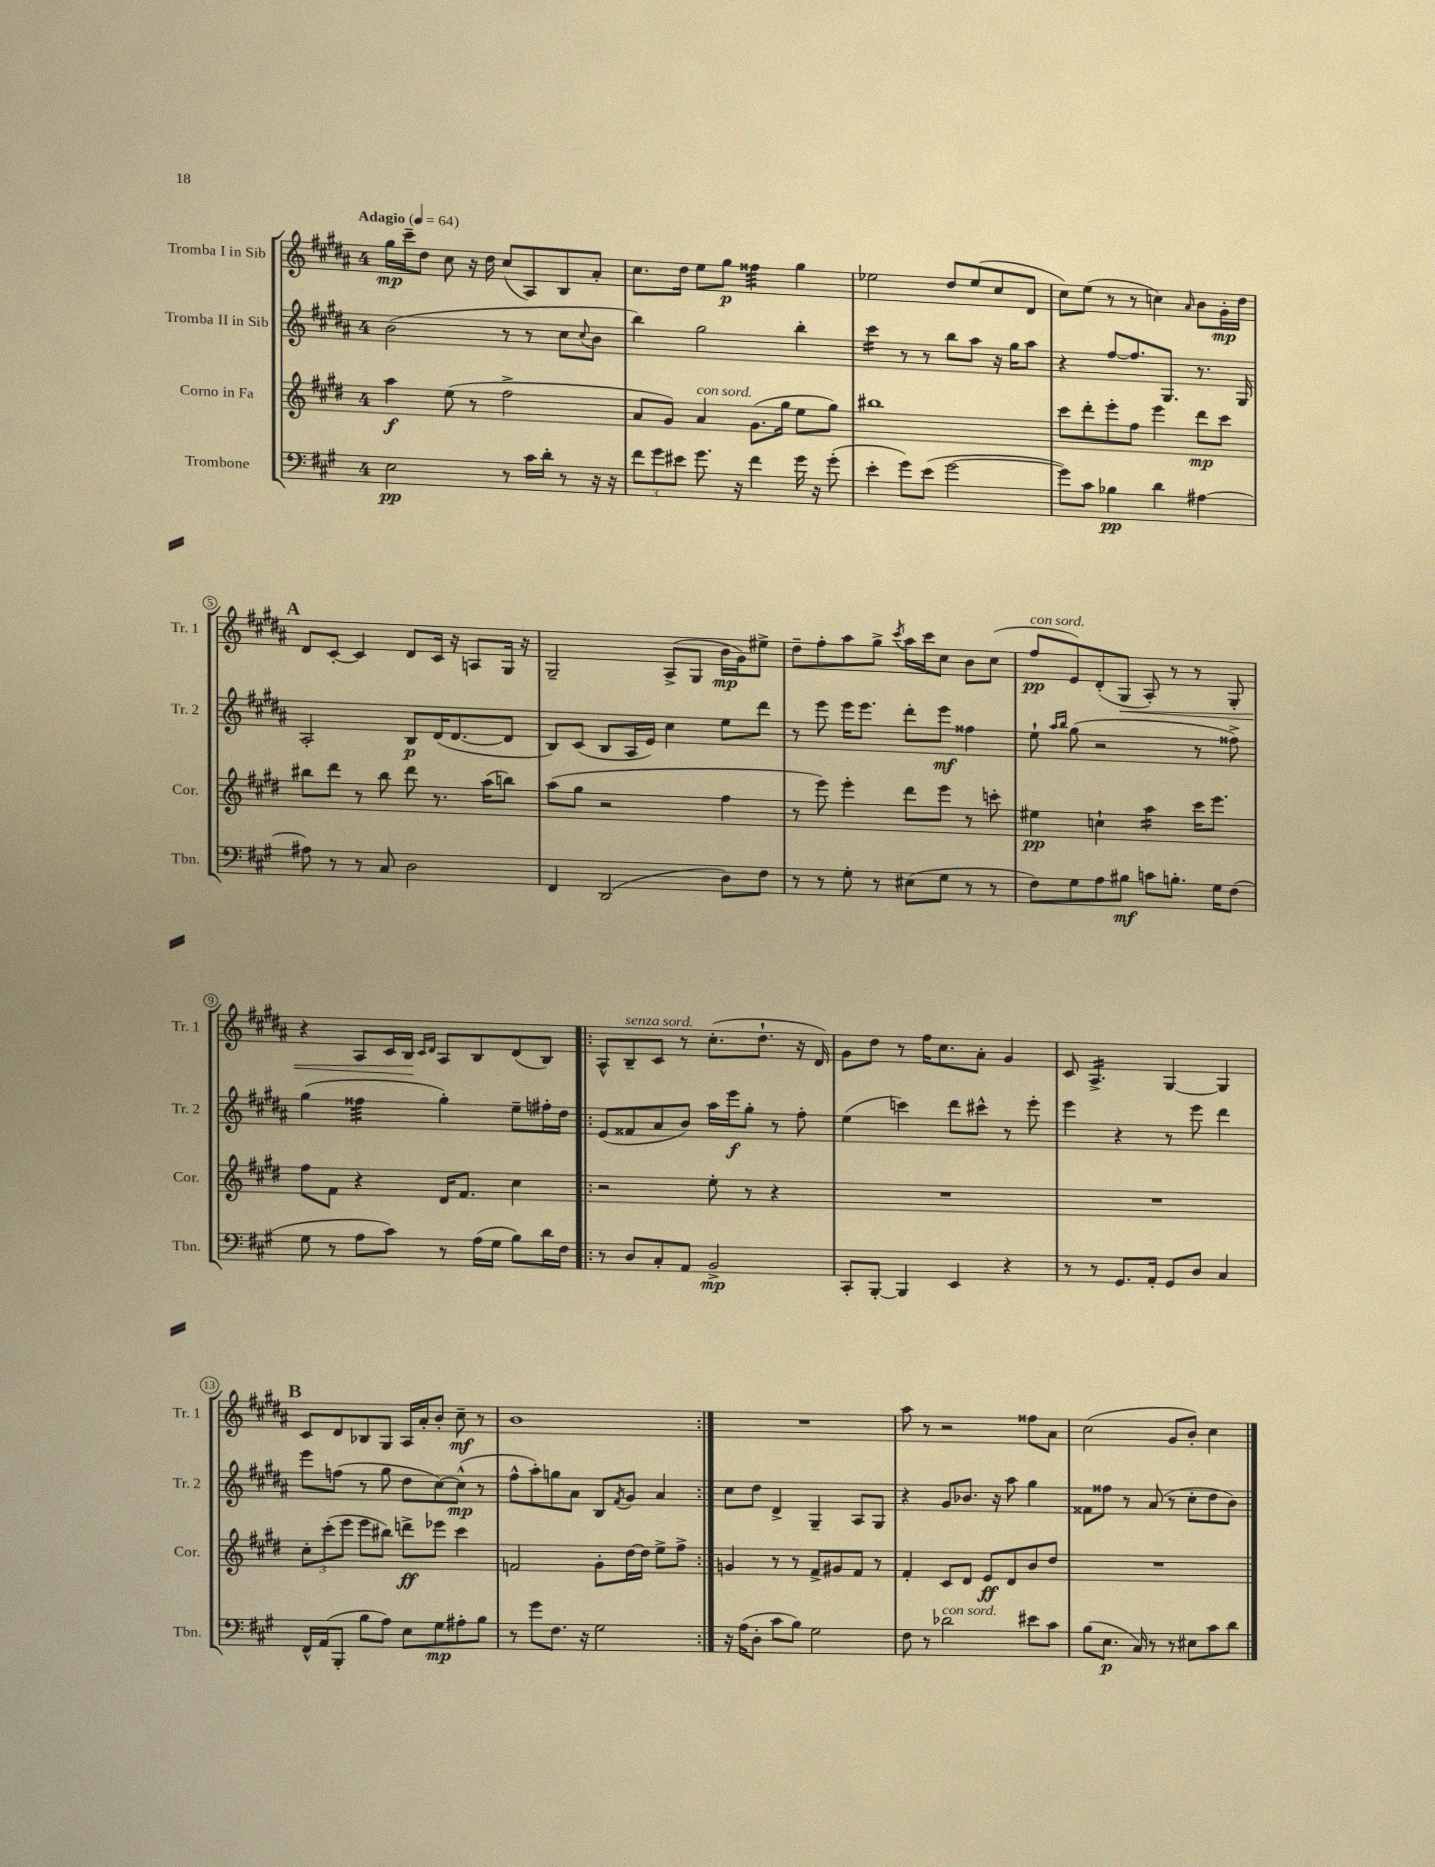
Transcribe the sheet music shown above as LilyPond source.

<<
\new StaffGroup <<
\new Staff = "s0" \with { instrumentName = "Tromba I in Sib" shortInstrumentName = "Tr. 1" } {
    \clef treble \key b \major \once \override Staff.TimeSignature.style = #'single-digit \time 4/4 \tempo "Adagio" 4 = 64
    gis''16\mp cis'''16-- dis''8 cis''8 r16 dis''16 cis''8( ais8) b8 ais'8-. |
    cis''8. dis''16 e''8 gis''8\p fisis''4:32 gis''4 |
    ees''2 dis''8 ees''8( cis''8 dis'8 |
    cis''8) e''8( r8 r8 c''4) \grace { ais'16 } b'8 gis'16-.\mp dis''16 |
    \mark \markup { \bold "A" } dis'8 cis'8~-. cis'4 dis'8 cis'16 r16 a8 gis16 r16 |
    gis2-- ais8->( gis8 b'16\mp gis'16) eis''8-> |
    dis''8-- fis''8-. ais''8 gis''8-> \acciaccatura { cis'''8 } ais''16 cis'''16 cis''8 b'8 cis''8( |
    fis''8\pp^\markup { \italic "con sord." } e'8) dis'8-.( gis8\< ais8-.) r8 r8 gis8-. |
    r4 ais8 cis'16 b16\! \grace { cis'16 dis'16 } ais8 b8 dis'8( b8) |
    \repeat volta 2 { ais8-^ b8--^\markup { \italic "senza sord." } cis'8 r8 cis''8.-.( dis''8.-! r16 dis'16) |
    gis'8 dis''8 r8 fis''16 cis''8. ais'8-. gis'4 |
    cis'8 ais4.:16-> gis4~ gis4 |
    \mark \markup { \bold "B" } cis'8 dis'8 bes8 gis8 ais16 ais'16-. b'8-. cis''8--\mf r8 |
    b'1 | }
    R1 |
    ais''8 r8 r2 fisis''8 ais'8 |
    cis''2( gis'8 b'8-.) cis''4 \bar "|." |
}
\new Staff = "s1" \with { instrumentName = "Tromba II in Sib" shortInstrumentName = "Tr. 2" } {
    \clef treble \key b \major \once \override Staff.TimeSignature.style = #'single-digit \time 4/4
    b'2( r8 r8 cis''8 \appoggiatura { cis''8 } b'8 |
    b''4) gis''2 b''4-. |
    cis'''4:16 r8 r8 b''8 ais''8 r16 gis''16 ais''8 |
    r4 fis''8~ fis''8. gis8. r8. gis16 |
    \mark \markup { \bold "A" } ais2-. b8\p dis'16( dis'8.~ dis'8 |
    b8) cis'8( b8 ais16 e'16) cis''4 e''8 dis'''8 |
    r8 e'''8 e'''16 e'''8. dis'''8-. e'''8\mf fisis''4 |
    e''8-! \grace { ais''16 b''16 } gis''8( r2 r8 fisis''8->) |
    gis''4( fisis''4:32 gis''4-.) e''8-- fis''16-. dis''16 |
    \repeat volta 2 { e'8( fisis'8 ais'8 b'8) ais''16 e'''16\f gis''8-. r8 fis''8-. |
    e''4( c'''4) dis'''8 cis'''8-^ r8 e'''8-. |
    e'''4 r4 r8 e'''8 dis'''4 |
    \mark \markup { \bold "B" } e'''8 f''8( r8 gis''8 dis''8 cis''8~) cis''8-^\mp( r8 |
    fis''8-^ ais''8-.) g''8 ais'8 b8 \acciaccatura { fis'8 } gis'8 ais'4 | }
    cis''8 dis''8 dis'4-> gis4-- ais8 gis8 |
    r4 gis'8 bes'8. r16 ais''8 gis''4 |
    fisis'8 fisis''8 r8 ais'8( r8 cis''8-. dis''8 b'8) \bar "|." |
}
\new Staff = "s2" \with { instrumentName = "Corno in Fa" shortInstrumentName = "Cor." } {
    \clef treble \key e \major \once \override Staff.TimeSignature.style = #'single-digit \time 4/4
    a''4\f e''8( r8 fis''2-> |
    a'8 gis'8) a'4^\markup { \italic "con sord." } gis'8.( gis''16 e''8 gis''8) |
    bis''1 |
    cis'''8 dis'''8-. e'''8-. fis''8 e'''4 dis'''8\mp cis'''8 |
    \mark \markup { \bold "A" } bis''8 dis'''8 r8 bis''8 dis'''8 r8. a''16( b''8) |
    a''8( gis''8 r2 fis''4 |
    r8 e'''8) e'''4-. dis'''8 e'''8 r8 c'''8-. |
    eis''4\pp c''4-! a''4:16 cis'''16 e'''8. |
    fis''8 fis'8 r4 dis'16 fis'8. cis''4 |
    \repeat volta 2 { r2 e''8-. r8 r4 |
    R1 |
    R1 |
    \mark \markup { \bold "B" } \tuplet 3/2 { cis''8-. cis'''8-.( e'''8 } e'''8 bis''8) d'''8->\ff ees'''8 cis'''4 |
    f'2 gis'8-. dis''16~ dis''16 e''8-> fis''8-> | }
    g'4 r8 r8 fis'8-> gis'8 fis'8 r8 |
    fis'4-. cis'8 dis'8 e'8\ff dis'8 b'8 dis''8 |
    R1 \bar "|." |
}
\new Staff = "s3" \with { instrumentName = "Trombone" shortInstrumentName = "Tbn." } {
    \clef bass \key a \major \once \override Staff.TimeSignature.style = #'single-digit \time 4/4
    e2\pp r8 cis'16 d'16-. r8 r16 r16 |
    \tuplet 3/2 { fis'8 gis'8 eis'8 } gis'8. r16 fis'4 gis'16 r16 gis'8-.( |
    e'4-. gis'8) e'8( gis'2~ |
    gis'8) cis'8 bes4\pp d'4 ais4~ |
    \mark \markup { \bold "A" } ais8 r8 r8 cis8 d2 |
    fis,4 d,2( d8) fis8 |
    r8 r8 gis8-. r8 eis8( gis8 r8 r8 |
    fis8) gis8 a8 bis8\mf c'8 b8.-. gis16 fis8( |
    gis8 r8 a8 cis'8) r8 a16( gis16 b8) d'16 fis16 |
    \repeat volta 2 { r8 d8 cis8-. a,8 b,2->\mp |
    cis,8-. b,,8~-. b,,4 e,4 r4 |
    r8 r8 gis,8. a,16-. gis,8 d8 cis4 |
    \mark \markup { \bold "B" } fis,16-^ a,16( b,,8-. b8 a8) e8 gis8\mp ais8-. b8 |
    r8 gis'8 fis8. r16 gis2 | }
    r16 a16( d8-. cis'8 b8) gis2 |
    fis8 r8 des'2^\markup { \italic "con sord." } eis'8 cis'8 |
    b8( e8.\p cis16) r8 r8 eis8 cis'8 d'8 \bar "|." |
}
>>
>>
\layout { \context { \Score \override BarNumber.stencil = #(make-stencil-circler 0.1 0.3 ly:text-interface::print) } }
